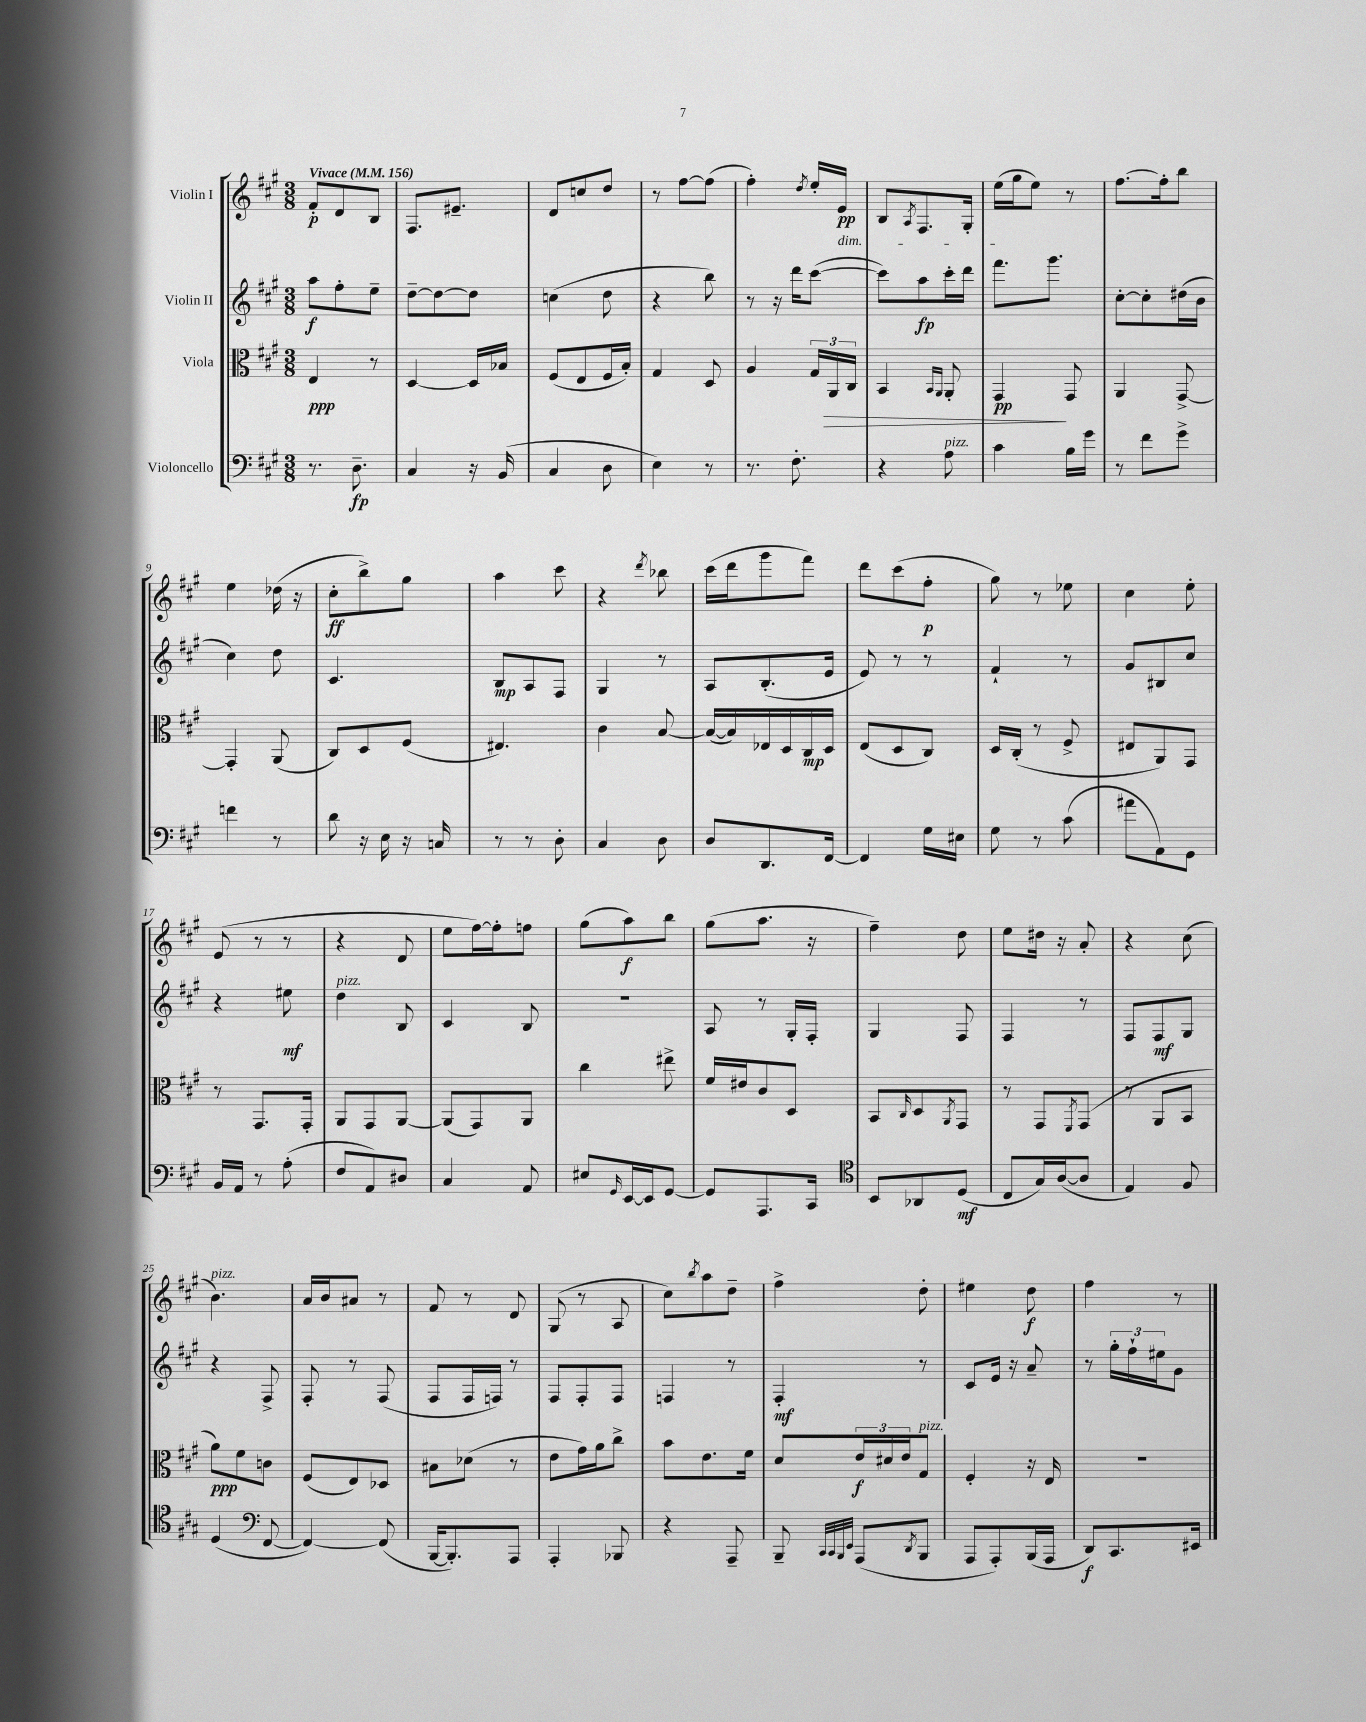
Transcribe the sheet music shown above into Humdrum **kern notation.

**kern	**dynam	**kern	**dynam	**kern	**dynam	**kern	**dynam
*part4	*part4	*part3	*part3	*part2	*part2	*part1	*part1
*staff4	*staff4	*staff3	*staff3	*staff2	*staff2	*staff1	*staff1
*I"Violoncello	*	*I"Viola	*	*I"Violin II	*	*I"Violin I	*
*clefF4	*	*clefC3	*	*clefG2	*	*clefG2	*
*k[f#c#g#]	*	*k[f#c#g#]	*	*k[f#c#g#]	*	*k[f#c#g#]	*
*M3/8	*	*M3/8	*	*M3/8	*	*M3/8	*
*MM156	*	*MM156	*	*MM156	*	*MM156	*
=1	=1	=1	=1	=1	=1	=1	=1
!	!	!	!	!	!	!LO:TX:a:B:t=Vivace	!
8.r	.	4E/	ppp	8aa\L	f	8f#'/L	p
.	.	.	.	8ff#'\	.	8d/	.
8.D~\	fp	.	.	.	.	.	.
.	.	8r	.	8ee~\J	.	8B/J	.
=2	=2	=2	=2	=2	=2	=2	=2
4C#/	.	[4D/	.	[8dd~\L	.	8.F#/L	.
.	.	.	.	8dd\_	.	.	.
.	.	.	.	.	.	8.e#X~/J	.
16r	.	16D/LL]	.	8dd\J]	.	.	.
(16BB/	.	16B-X/JJ	.	.	.	.	.
=3	=3	=3	=3	=3	=3	=3	=3
4C#/	.	(8F#/L	.	(4ccn\	.	8d/L	.
.	.	8E/	.	.	.	8ccn/	.
8D\	.	16F#/L	.	8dd\	.	8dd/J	.
.	.	16B'/JJ)	.	.	.	.	.
=4	=4	=4	=4	=4	=4	=4	=4
4E\)	.	4G#/	.	4r	.	8r	.
.	.	.	.	.	.	[8ff#\L	.
8r	.	8D/	.	8bb\)	.	(8ff#\J]	.
=5	=5	=5	=5	=5	=5	=5	=5
8.r	.	4A/	.	8r	.	4ff#'\)	.
.	.	.	.	16r	.	.	.
8.F#'\	.	.	.	16ddd\KL	.	.	.
.	.	.	.	.	.	8qdd/	.
.	.	24G#/LL	.	([8ccc#\J	.	16ee'/LL	.
!	!	!	!LO:HP:b	!	!	!	!
.	.	24AA/	>	.	.	.	.
!	!	!	!	!	!	!LO:TX:b:i:t=dim.	!
.	.	.	.	.	.	16e/JJ	pp
.	.	24C#/JJ	.	.	.	.	.
=6	=6	=6	=6	=6	=6	=6	=6
4r	.	4BB/	.	8ccc#\L])	.	8B/L	.
.	.	.	.	.	.	8qA/	.
.	.	.	.	8aa\	fp	8.F#/	.
.	.	16qqBB/LL	.	.	.	.	.
.	.	16qqAA/JJ	.	.	.	.	.
!LO:TX:a:i:t=pizz.	!	!	!	!	!	!	!
8A\	.	8AA'/	.	16ccc#'\L	.	.	.
.	.	.	.	16ddd\JJ	.	16G#'/Jk	.
=7	=7	=7	=7	=7	=7	=7	=7
4c#\	.	4GG#/	pp	8.fff#\L	.	(16ee\LL	.
.	.	.	.	.	.	16gg#\J	.
.	.	.	.	.	.	8ee\J)	.
.	.	.	.	8.ggg#\J	.	.	.
16B\LL	.	8GG#/	]	.	.	8r	.
16g#\JJ	.	.	.	.	.	.	.
=8	=8	=8	=8	=8	=8	=8	=8
8r	.	4AA/	.	[8cc#'\L	.	[8.ff#\L	.
8f#\L	.	.	.	8cc#'\]	.	.	.
.	.	.	.	.	.	16ff#'\k]	.
8g#^\J	.	[8GG#^/	.	(16dd#X\L	.	8bb\J	.
.	.	.	.	16b\JJ	.	.	.
!!LO:LB:g=z
=9	=9	=9	=9	=9	=9	=9	=9
4fn\	.	4GG#'/]	.	4cc#\)	.	4ee\	.
8r	.	(8AA/	.	8dd\	.	(16dd-X\	.
.	.	.	.	.	.	16r	.
=10	=10	=10	=10	=10	=10	=10	=10
8d\	.	8C#/L)	.	4.c#/	.	8cc#'\L	ff
16r	.	8D/	.	.	.	8bb^\)	.
16E\	.	.	.	.	.	.	.
16r	.	(8F#/J	.	.	.	8gg#\J	.
16Cn/	.	.	.	.	.	.	.
=11	=11	=11	=11	=11	=11	=11	=11
8r	.	4.E#X/)	.	8B/L	mp	4aa\	.
8r	.	.	.	8A/	.	.	.
8D'\	.	.	.	8F#/J	.	8ccc#\	.
=12	=12	=12	=12	=12	=12	=12	=12
4C#/	.	4c#\	.	4G#/	.	4r	.
.	.	.	.	.	.	8qddd/	.
8D\	.	[8B/	.	8r	.	8bb-X\	.
=13	=13	=13	=13	=13	=13	=13	=13
8D/L	.	(16B/LL_	.	8A/L	.	(16ccc#\LL	.
.	.	16B/])	.	.	.	16ddd\J	.
8.DD/	.	16E-X/	.	(8.B'/	.	8ggg#\	.
.	.	16D/	.	.	.	.	.
.	.	16C#/	mp	.	.	8fff#\J)	.
[16FF#/Jk	.	16D/JJ	.	16e/Jk	.	.	.
=14	=14	=14	=14	=14	=14	=14	=14
4FF#/]	.	(8E/L	.	8e/)	.	8ddd\L	.
.	.	8D/	.	8r	.	(8ccc#\	.
16G#\LL	.	8C#/J)	.	8r	.	8ff#'\J	p
16E#X\JJ	.	.	.	.	.	.	.
=15	=15	=15	=15	=15	=15	=15	=15
8G#\	.	16D/LL	.	4f#`/	.	8gg#\)	.
.	.	(16C#'/JJ	.	.	.	.	.
8r	.	8r	.	.	.	8r	.
(8c#\	.	8F#^/	.	8r	.	8ee-X\	.
=16	=16	=16	=16	=16	=16	=16	=16
8a#X\L	.	8E#X/L	.	8g#/L	.	4cc#\	.
8AA\)	.	8AA/)	.	8B#X/	.	.	.
8GG#\J	.	8GG#/J	.	8cc#/J	.	8ee'\	.
!!LO:LB:g=z
=17	=17	=17	=17	=17	=17	=17	=17
16BB/LL	.	8r	.	4r	.	(8e/	.
16AA/JJ	.	.	.	.	.	.	.
8r	.	8.GG#/L	.	.	.	8r	.
(8A'\	.	.	.	8ee#X\	mf	8r	.
.	.	16GG#'/Jk	.	.	.	.	.
=18	=18	=18	=18	=18	=18	=18	=18
!	!	!	!	!LO:TX:a:i:t=pizz.	!	!	!
8F#/L	.	8AA/L	.	4dd\	.	4r	.
8AA/)	.	8GG#/	.	.	.	.	.
8D#X/J	.	[8AA/J	.	8B/	.	8d/	.
=19	=19	=19	=19	=19	=19	=19	=19
4C#/	.	(8AA/L]	.	4c#/	.	8ee\L	.
.	.	8GG#/)	.	.	.	[16ff#\L)	.
.	.	.	.	.	.	16ff#'\J]	.
8AA/	.	8AA/J	.	8B/	.	8ffn\J	.
=20	=20	=20	=20	=20	=20	=20	=20
8E#X/L	.	4cc#\	.	4.r	.	(8gg#\L	.
16qqGG#/	.	.	.	.	.	.	.
[16EE/L	.	.	.	.	.	8aa\)	f
16EE/J]	.	.	.	.	.	.	.
[8GG#/J	.	8ee#X^\	.	.	.	8bb\J	.
=21	=21	=21	=21	=21	=21	=21	=21
8GG#/L]	.	16f#/LL	.	8A/	.	(8gg#\L	.
.	.	16e#X/J	.	.	.	.	.
8.AAA/	.	8c#/	.	8r	.	8.aa\J	.
.	.	8D/J	.	16G#'/LL	.	.	.
16CC#/Jk	.	.	.	16F#'/JJ	.	16r	.
=22	=22	=22	=22	=22	=22	=22	=22
*clefC4	*	*	*	*	*	*	*
8BB/L	.	8BB/L	.	4G#/	.	4ff#~\)	.
.	.	16qqC#/	.	.	.	.	.
8AA-X/	.	8D/	.	.	.	.	.
.	.	8qAA/	.	.	.	.	.
(8D/J	mf	8GG#/J	.	8F#/	.	8dd\	.
=23	=23	=23	=23	=23	=23	=23	=23
8C#/L	.	8r	.	4F#/	.	8ee\L	.
16G#/L)	.	8GG#/L	.	.	.	16dd#X\Jk	.
([16A/J	.	.	.	.	.	16r	.
.	.	8qFF#/	.	.	.	.	.
8A/J]	.	(8GG#/J	.	8r	.	8a'/	.
=24	=24	=24	=24	=24	=24	=24	=24
4E/)	.	8r	.	8F#/L	.	4r	.
.	.	8AA/L	.	8F#/	mf	.	.
8F#/	.	8BB/J	.	8G#/J	.	(8cc#\	.
!!LO:LB:g=z
=25	=25	=25	=25	=25	=25	=25	=25
!	!	!	!	!	!	!LO:TX:a:i:t=pizz.	!
(4D/	.	8a\L)	ppp	4r	.	4.b\)	.
.	.	8f#\	.	.	.	.	.
*clefF4	*	*	*	*	*	*	*
[8FF#/	.	8cn\J	.	8F#^/	.	.	.
=26	=26	=26	=26	=26	=26	=26	=26
4FF#/_)	.	(8F#/L	.	8F#'/	.	16a/LL	.
.	.	.	.	.	.	16b/J	.
.	.	8E/)	.	8r	.	8a#X/J	.
(8FF#/]	.	8D-X/J	.	(8F#/	.	8r	.
=27	=27	=27	=27	=27	=27	=27	=27
[16BBB/KL	.	8B#X\L	.	8F#/L	.	8f#/	.
8.BBB'/])	.	.	.	.	.	.	.
.	.	(8d-X\J	.	16F#/L	.	8r	.
.	.	.	.	16Fn/JJ)	.	.	.
8AAA/J	.	8r	.	8r	.	8d/	.
=28	=28	=28	=28	=28	=28	=28	=28
4AAA'/	.	8e\L	.	8F#/L	.	(8G#/	.
.	.	16g#\L)	.	8F#'/	.	8r	.
.	.	16a\J	.	.	.	.	.
8BBB-X/	.	8cc#^\J	.	8F#/J	.	8A/	.
=29	=29	=29	=29	=29	=29	=29	=29
4r	.	8b\L	.	4Fn/	.	8cc#\L)	.
.	.	.	.	.	.	8qbb/	.
.	.	8.e\	.	.	.	8aa\	.
8AAA~/	.	.	.	8r	.	8dd~\J	.
.	.	16f#\Jk	.	.	.	.	.
=30	=30	=30	=30	=30	=30	=30	=30
8BBB~/	.	8d/L	.	4F#'/	mf	4ff#^\	.
32qqCC#/LLL	.	.	.	.	.	.	.
32qqCC#/	.	.	.	.	.	.	.
32qqBBB/	.	.	.	.	.	.	.
32qqEE/JJJ	.	.	.	.	.	.	.
(8AAA/L	.	24e/L	f	.	.	.	.
.	.	24d#X/	.	.	.	.	.
.	.	24e/J	.	.	.	.	.
8qDD/	.	.	.	.	.	.	.
!	!	!LO:TX:a:i:t=pizz.	!	!	!	!	!
8BBB/J	.	8G#/J	.	8r	.	8dd'\	.
=31	=31	=31	=31	=31	=31	=31	=31
8AAA/L	.	4F#'/	.	8c#/L	.	4ee#X\	.
8AAA'/)	.	.	.	16e/Jk	.	.	.
.	.	.	.	16r	.	.	.
(16BBB/L	.	16r	.	8a~/	.	8dd\	f
16AAA/JJ	.	16E/	.	.	.	.	.
=32	=32	=32	=32	=32	=32	=32	=32
8DD/L)	f	4.r	.	8r	.	4ff#\	.
8.CC#/	.	.	.	24gg#'\LL	.	.	.
.	.	.	.	24ff#`\	.	.	.
.	.	.	.	24ee#X\J	.	.	.
.	.	.	.	8g#\J	.	8r	.
16EE#X/Jk	.	.	.	.	.	.	.
==	==	==	==	==	==	==	==
*-	*-	*-	*-	*-	*-	*-	*-
